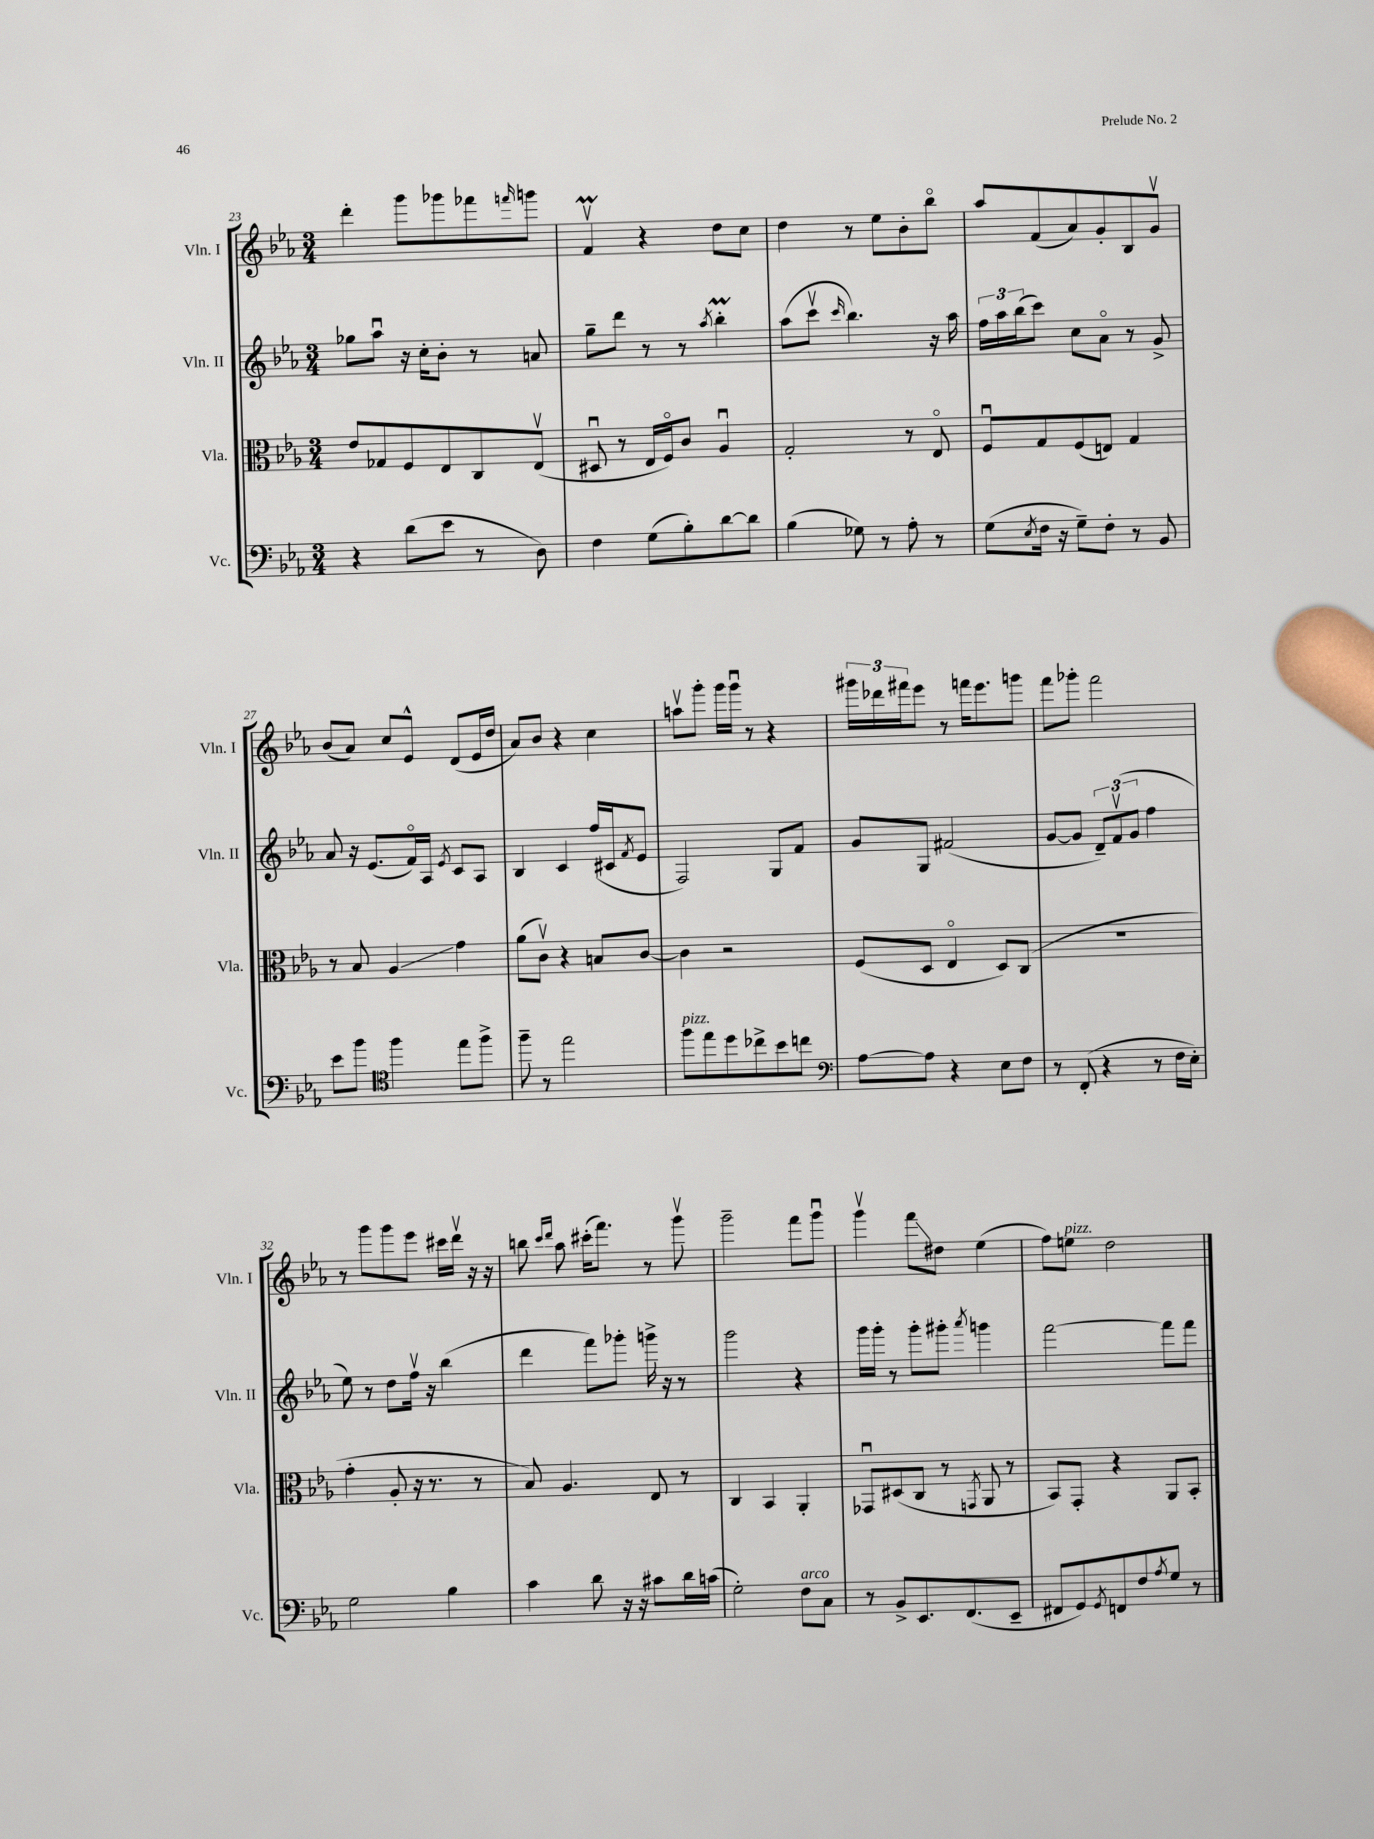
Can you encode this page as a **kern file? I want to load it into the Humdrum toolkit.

**kern	**kern	**kern	**kern
*staff4	*staff3	*staff2	*staff1
*clefF4	*clefC3	*clefG2	*clefG2
*k[b-e-a-]	*k[b-e-a-]	*k[b-e-a-]	*k[b-e-a-]
*M3/4	*M3/4	*M3/4	*M3/4
4r	8e-/L	8gg-\L	4ddd'\
.	8G-/	8aa-u\J	.
(8d\L	8F/	16r	8ggg\L
.	.	16cc'\LK	.
8e-\J	8E-/	8b-'\J	8ggg-\
8r	8C/	8r	8fff-\
.	.	.	16qqfff/
8D\)	(8E-v/J	8a/	8ggg\J
=	=	=	=
4F\	8D#u/	8gg~\L	4fv/
.	8r	8ddd\J	.
(8G\L	16E-/LL	8r	4r
.	16Fo/J)	.	.
8B-'\)	8c/J	8r	.
.	.	8qaa-/	.
[8d\	4A-u/	4bb-'\	8dd\L
8d\]J	.	.	8cc\J
=	=	=	=
(4B-\	2G'/	(8aa-\L	4dd\
.	.	8cccv\J	.
.	.	16qqccc/	.
8G-\)	.	4.bb-\)	8r
8r	.	.	8ee-\L
8A-'\	8r	.	8b-'\
8r	8E-o/	16r	8bb-o\J
.	.	16aa-\	.
=	=	=	=
(8G\L	8Fu/L	24ff\LL	8aa-/L
.	.	24aa-\	.
.	.	(24bb-\J	.
8qE-/	.	.	.
16F\Jk	8G/	8ccc\J)	(8f/
16r	.	.	.
8G~\L)	(8F/	8cc\L	8a-/)
8F'\J	8E/J)	8a-o\J	8g'/
8r	4G/	8r	8B-/
8BB-/	.	8g^/	8gv/J
=	=	=	=
8e-\L	8r	8a-/	(8b-/L
8b-\J	8B-/	16r	8a-/J)
.	.	(8.e-/L	.
*clefC4	*	*	*
4ff\	4A-/	.	8cc/L
.	.	16fo/L)	8e-^^/J
.	.	16A-/JJ	.
.	.	8qe-/	.
8ee-\L	4g\	8c/L	(8d/L
8ff^\J	.	8A-/J	16e-/L
.	.	.	16dd/JJ
=	=	=	=
8ff~\	(8a-\L	4B-/	8a-/L)
8r	8cv\J)	.	8b-/J
2ee-\	4r	4c/	4r
.	8B/L	(16ff/LL	4cc\
.	.	16c#/J	.
.	.	8qf/	.
.	[8c/J	8e-/J	.
=	=	=	=
8ff\L	4c\]	2F/)	8aav\L
8ee-\	.	.	8ggg'\J
8dd\	2r	.	16ggg\LL
.	.	.	16gggu\JJ
8cc-^\	.	.	8r
8b-\	.	8G/L	4r
8cc\J	.	8f/J	.
=	=	=	=
*clefF4	*	*	*
[8A-\L	(8F/L	8g/L	24ggg#\LL
.	.	.	24ddd-\
.	.	.	24fff#\J
8A-\]J	8D/J	8G/J	8eee-\J
4r	4E-o/	(2f#/	8r
.	.	.	16fff\LK
.	.	.	8.eee-\
8E-\L	8D/L)	.	.
8F\J	(8C/J	.	8ggg\J
=	=	=	=
8r	2.r	[8g/L	8fff\L
(8FF'/	.	8g/]J	8ggg-'\J
4r	.	12d~/L)	2fff\
.	.	(12fv/	.
.	.	12g/J	.
8r	.	4ff\	.
16F\LL	.	.	.
16E-'\JJ)	.	.	.
=	=	=	=
2G\	4g'\	8ee-\)	8r
.	.	8r	8ggg\L
.	8A-'/	8dd\L	8ggg\
.	16r	16ffv\Jk	8eee-\J
.	8.r	16r	.
4B-\	.	(4bb-\	16ccc#\LL
.	.	.	16dddv\JJ
.	8r	.	16r
.	.	.	16r
=	=	=	=
4c\	8B-/)	4ddd\	8bb\
.	.	.	16qqccc/LL
.	.	.	16qqddd/JJ
.	4.A-/	.	8aa-\
8d\	.	8fff\L)	(16ccc#'\LK
.	.	.	8.fff\J)
16r	.	8ggg-'\J	.
16r	.	.	.
8c#\L	8E-/	16ggg^\	8r
.	.	16r	.
16d\L	8r	8r	8gggv\
(16c\JJ	.	.	.
=	=	=	=
2G'\)	4C/	2ggg\	2ggg~\
.	4BB-/	.	.
8F\L	4AA-'/	4r	8fff\L
8C\J	.	.	8gggu\J
=	=	=	=
8r	8GG-u/L	16ggg\LL	4gggv\
.	.	16ggg'\JJ	.
8BB-^/L	(8D#/	8r	.
8.EE-/	8C/J	8ggg'\L	8fff\L
.	8r	8ggg#'\J	8dd#\J
(8.FF/	.	.	.
.	8qGG/	8qaaa-/	.
.	8AA-/	4ggg\	(4ee-\
8EE-~/J	8r	.	.
=	=	=	=
8FF#/L	8BB-/L)	[2fff\	8ff\L)
8GG/)	8GG'/J	.	8ee\J
8qGG/	.	.	.
8FF/	4r	.	2dd\
8F/	.	.	.
8qA-/	.	.	.
8G/J	8AA-/L	8fff\]L	.
8r	8BB-'/J	8fff\J	.
==	==	==	==
*-	*-	*-	*-
